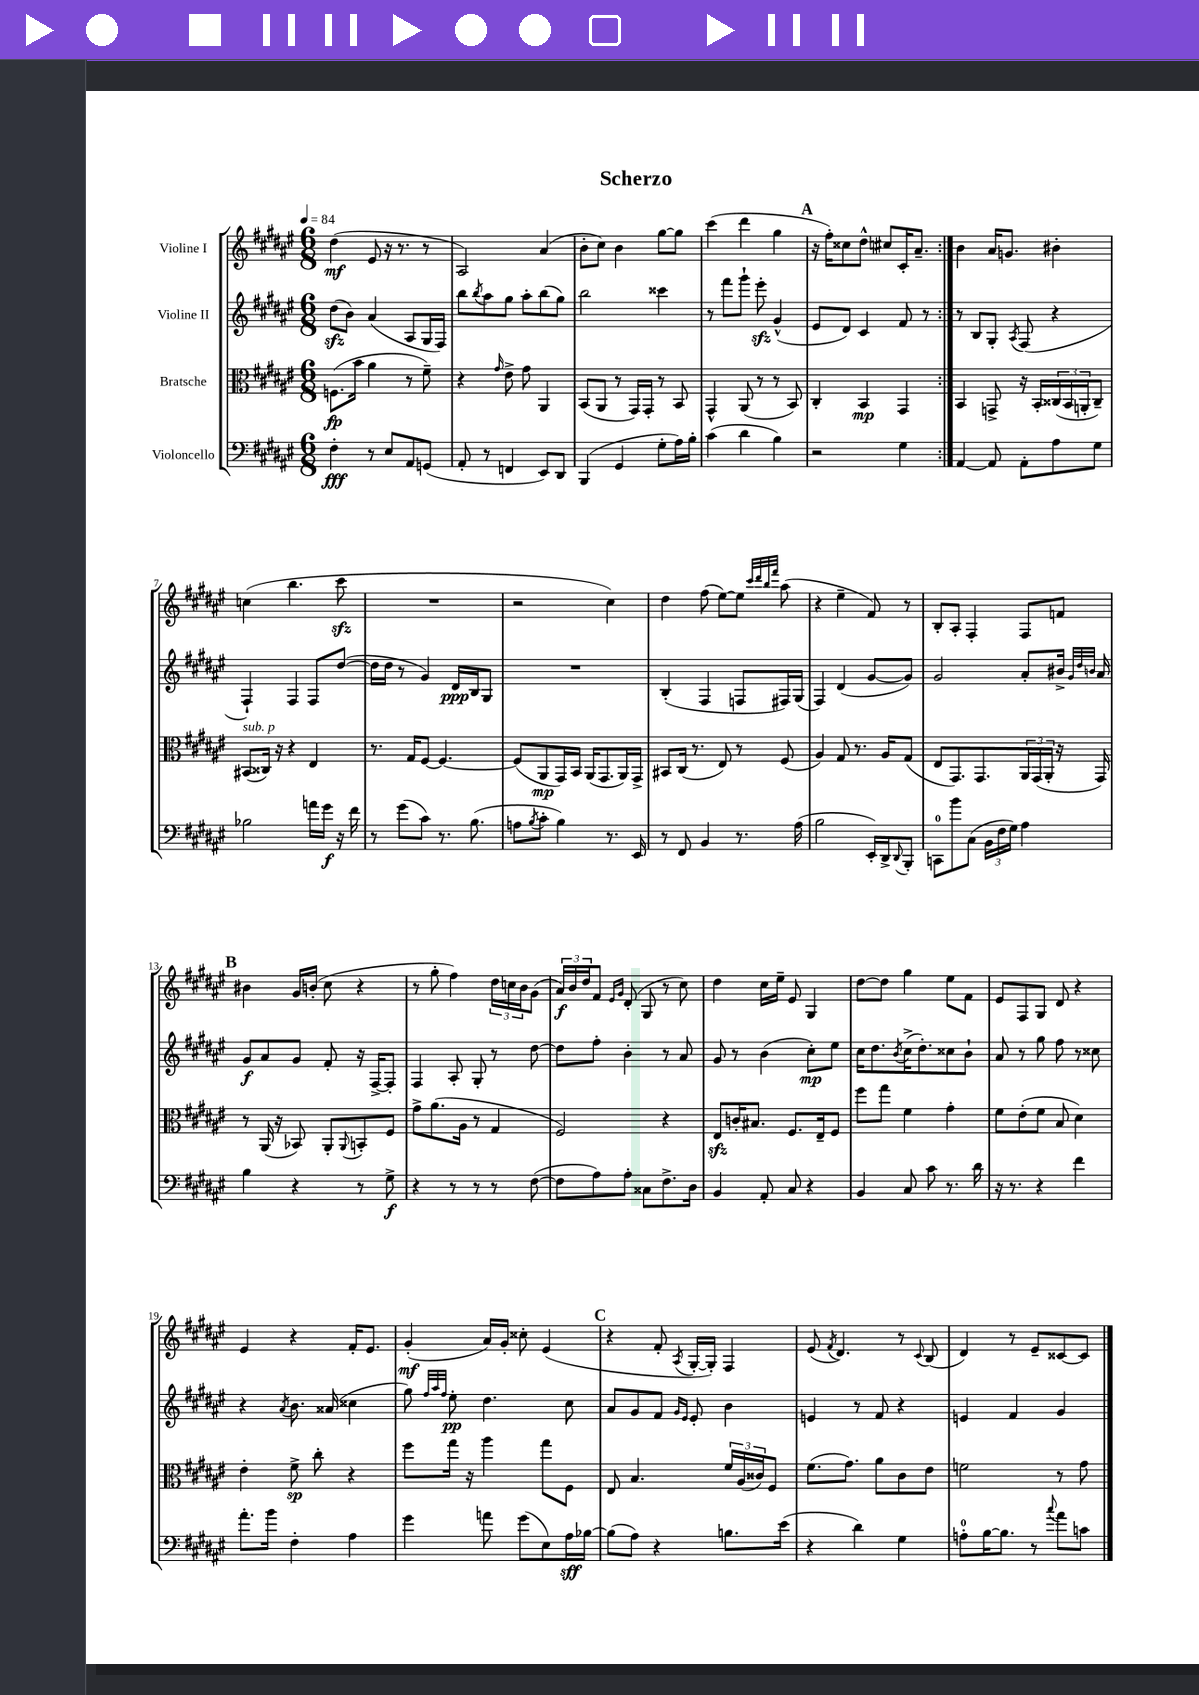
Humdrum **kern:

**kern	**kern	**kern	**kern
*staff4	*staff3	*staff2	*staff1
*clefF4	*clefC3	*clefG2	*clefG2
*k[f#c#g#d#a#e#]	*k[f#c#g#d#a#e#]	*k[f#c#g#d#a#e#]	*k[f#c#g#d#a#e#]
*M6/8	*M6/8	*M6/8	*M6/8
*MM84	*MM84	*MM84	*MM84
4F#'	(8.F	(8dd#	(4dd#
.	.	8b)	.
.	16b	.	.
8r	4a#	(4a#	8e#
8E#	.	.	16r
.	.	.	8.r
8AA#	8r	8A#	.
(8GG	8f#~)	16G#	8r
.	.	16F#)	.
=	=	=	=
8AA#'	4r	8bb	2A#)
.	.	8qbb	.
8r	.	8aa#	.
.	16qqg#	.	.
4FF	8e#^	8gg#	.
.	8g#	8aa#'	.
8EE#)	4AA#	(8bb	(4a#
8DD#	.	8gg#)	.
=	=	=	=
(4BBB	(8BB	2bb	8b'
.	8AA#	.	8cc#)
4GG#	8r	.	4b
.	16GG#)	.	.
.	16GG#'	.	.
8G#'	8r	4ccc##	[8gg#
16A#)	8BB	.	8gg#]
16B'	.	.	.
=	=	=	=
(4c#	4GG#^^	8r	(4ccc#
.	.	8fff#	.
4d#	(8AA#	8ggg#`	4ddd#
.	8r	8eee#'	.
4B)	8r	(4g#^^	4gg#
.	8BB)	.	.
=	=	=	=
2r	4C#'	8e#	16r
.	.	.	16ff#')
.	.	8d#)	8cc##
.	4BB	4c#	8dd#^^
.	.	.	8cc#
4G#	4GG#	8f#	16c#'
.	.	.	8.a#~
.	.	8r	.
=:|!	=:|!	=:|!	=:|!
[4AA#	4BB	8r	4b
.	.	8B	.
8AA#]	8GG^	8G#'	16a#
.	.	.	8.g
.	.	8qA#	.
8AA#'	16r	(8F#	.
.	16BB'	.	.
8A#	(24C##	4r	4b#'
.	24BB	.	.
.	24AA'	.	.
8G#	8C##~)	.	.
=	=	=	=
2B-	(8BB#	4F#`)	(4cc
.	16C##)	.	.
.	16r	.	.
.	4r	4F#	4.bb
16a	4E#	8F#	.
16g#	.	.	.
16r	.	([8dd#	8ccc#
16f#	.	.	.
=	=	=	=
8r	8.r	16dd#]	2.r
.	.	16dd#	.
(8g#	.	8r	.
.	16G#	.	.
8c#)	[8F#	4g#)	.
8.r	4.F#_	.	.
.	.	16d#	.
(8.B	.	16B	.
.	.	8G#	.
=	=	=	=
8A	(8F#]	2.r	2r
8qB	.	.	.
8c#'	8AA#	.	.
4B)	16GG#)	.	.
.	16BB	.	.
.	(16AA#	.	.
.	8.GG#	.	.
8.r	.	.	4cc#)
.	16AA#)	.	.
16EE#	16GG#^	.	.
=	=	=	=
8r	8BB#	(4B'	4dd#
8FF#	(16C#	.	.
.	8.r	.	.
4BB	.	4F#	(8ff#
.	8E#)	.	[8ee#)
8.r	8r	8F	8ee#]
.	.	.	32qqccc#
.	.	.	32qqddd#
.	.	.	32qqbb
.	.	.	32qqfff#
.	(8F#	16F#)	(8aa#
(16A#	.	(16G#	.
=	=	=	=
2B	4A#)	4F#)	4r
.	8G#	(4d#	4ee#~
.	8.r	.	.
16EE#')	.	[8g#	8f#)
16DD#^	16A#	.	.
8qqDD#	.	.	.
8BBB'	(8G#	8g#])	8r
=	=	=	=
8CC	8E#	2g#	8B'
8b	8.GG#)	.	8A#'
(8C#	.	.	4F#'
.	8.GG#	.	.
24BB	.	.	.
24F#	.	.	.
24G#)	.	.	.
4A#	24AA#	8a#'	8F#
.	(24GG#	.	.
.	24AA#'	.	.
.	16r	16b#^	8f
.	.	32qqg#	.
.	.	32qqdd#	.
.	.	32qqb	.
.	16GG#)	16a#	.
=	=	=	=
4B	8r	8g#	4b#
.	(16AA#	8a#	.
.	16r	.	.
4r	8BB-)	8g#	16g#
.	.	.	(16b'
.	8AA#'	8f#'	8cc#
.	8qqAA#	.	.
8r	8BB'	16r	4r
.	.	[16F#^	.
8G#^	8F#	8F#']	.
=	=	=	=
4r	8g#^	4F#	8r
.	(8.a#	.	8gg#'
8r	.	8A#'	4ff#)
.	16A#	.	.
8r	8r	8G#'	.
8r	4G#	8r	24dd#
.	.	.	24cc
.	.	.	24b
([8F#	.	[8dd#	(8g#
=	=	=	=
8F#]	2F#)	8dd#]	24a#)
.	.	.	24b
.	.	.	24dd#
8A#)	.	8ff#'	8f#
.	.	.	16qqe#
.	.	.	16qqg#
8A#'	.	4b'	(8d#'
8C##	.	.	8G#
8.F#^	4r	8r	8r
.	.	8a#	8cc#)
16D#	.	.	.
=	=	=	=
4BB	8E#	8g#	4dd#
.	16c'	8r	.
.	8.B#	.	.
8AA#'	.	(4b	16cc#
.	.	.	16ee#~
8C#	8.F#	.	8e#
4r	.	8cc#')	4G#
.	16E#~	.	.
.	8F#	8ee#	.
=	=	=	=
4BB	8ff#	16cc#	[8dd#
.	.	8.dd#	.
.	8gg#	.	8dd#]
.	.	8qb	.
8C#	4f#	(16cc#^	4gg#
.	.	8.dd#')	.
8c#	.	.	.
8.r	4g#'	8cc##	8ee#
.	.	8b`	8f#
16d#	.	.	.
=	=	=	=
16r	8f#	8a#	8e#
8.r	.	.	.
.	(8e#'	8r	8F#
4r	8f#	8gg#	8G#
.	8B	8ff#	8d#
4f#	4d#)	8r	4r
.	.	8cc##	.
=	=	=	=
8.a#'	4e#'	4r	4e#
16b	.	.	.
.	.	8qa#	.
4F#'	8f#^	8.b	4r
.	8cc#'	.	.
.	.	(16a##	.
4A#	4r	4cc##	16f#'
.	.	.	8.e#
=	=	=	=
4g#	8ff#	8gg#)	(4g#'
.	.	32qqff#	.
.	.	32qqaa#	.
.	.	32qqff#	.
.	16gg#	8ee#'	.
.	16r	.	.
8a	4aa#	4.dd#	16a#)
.	.	.	16g#'
(8g#	.	.	8cc##'
8E#)	8gg#	.	(4e#
16A#	8F#	8cc#	.
[16B-	.	.	.
=	=	=	=
(8B-]	8E#	8a#	4r
8A#)	4.B	8g#	.
4r	.	8f#	8f#'
.	.	16qqg#	.
.	.	16qqe#	8qA#
.	.	8e#'	[16G#'
.	.	.	16G#'])
8.B	24f#	4b	4F#
.	(24A#	.	.
.	24c##)	.	.
.	8F#	.	.
(16e#	.	.	.
=	=	=	=
4r	(8.f#	4e	(8e#
.	.	.	8qf#
.	.	.	4.d#)
.	8.g#)	.	.
4d#)	.	8r	.
.	8a#	8f#	.
4G#	8c#	4r	8r
.	.	.	8qqc#
.	8e#	.	(8B
=	=	=	=
8A'	2f	4e	4d#)
[16B	.	.	.
8.B]	.	.	.
.	.	4f#	8r
8r	.	.	8e#~
8qqcc#	.	.	.
8a#	8r	4g#	[8c##
8c	8g#	.	8c##]
==	==	==	==
*-	*-	*-	*-
